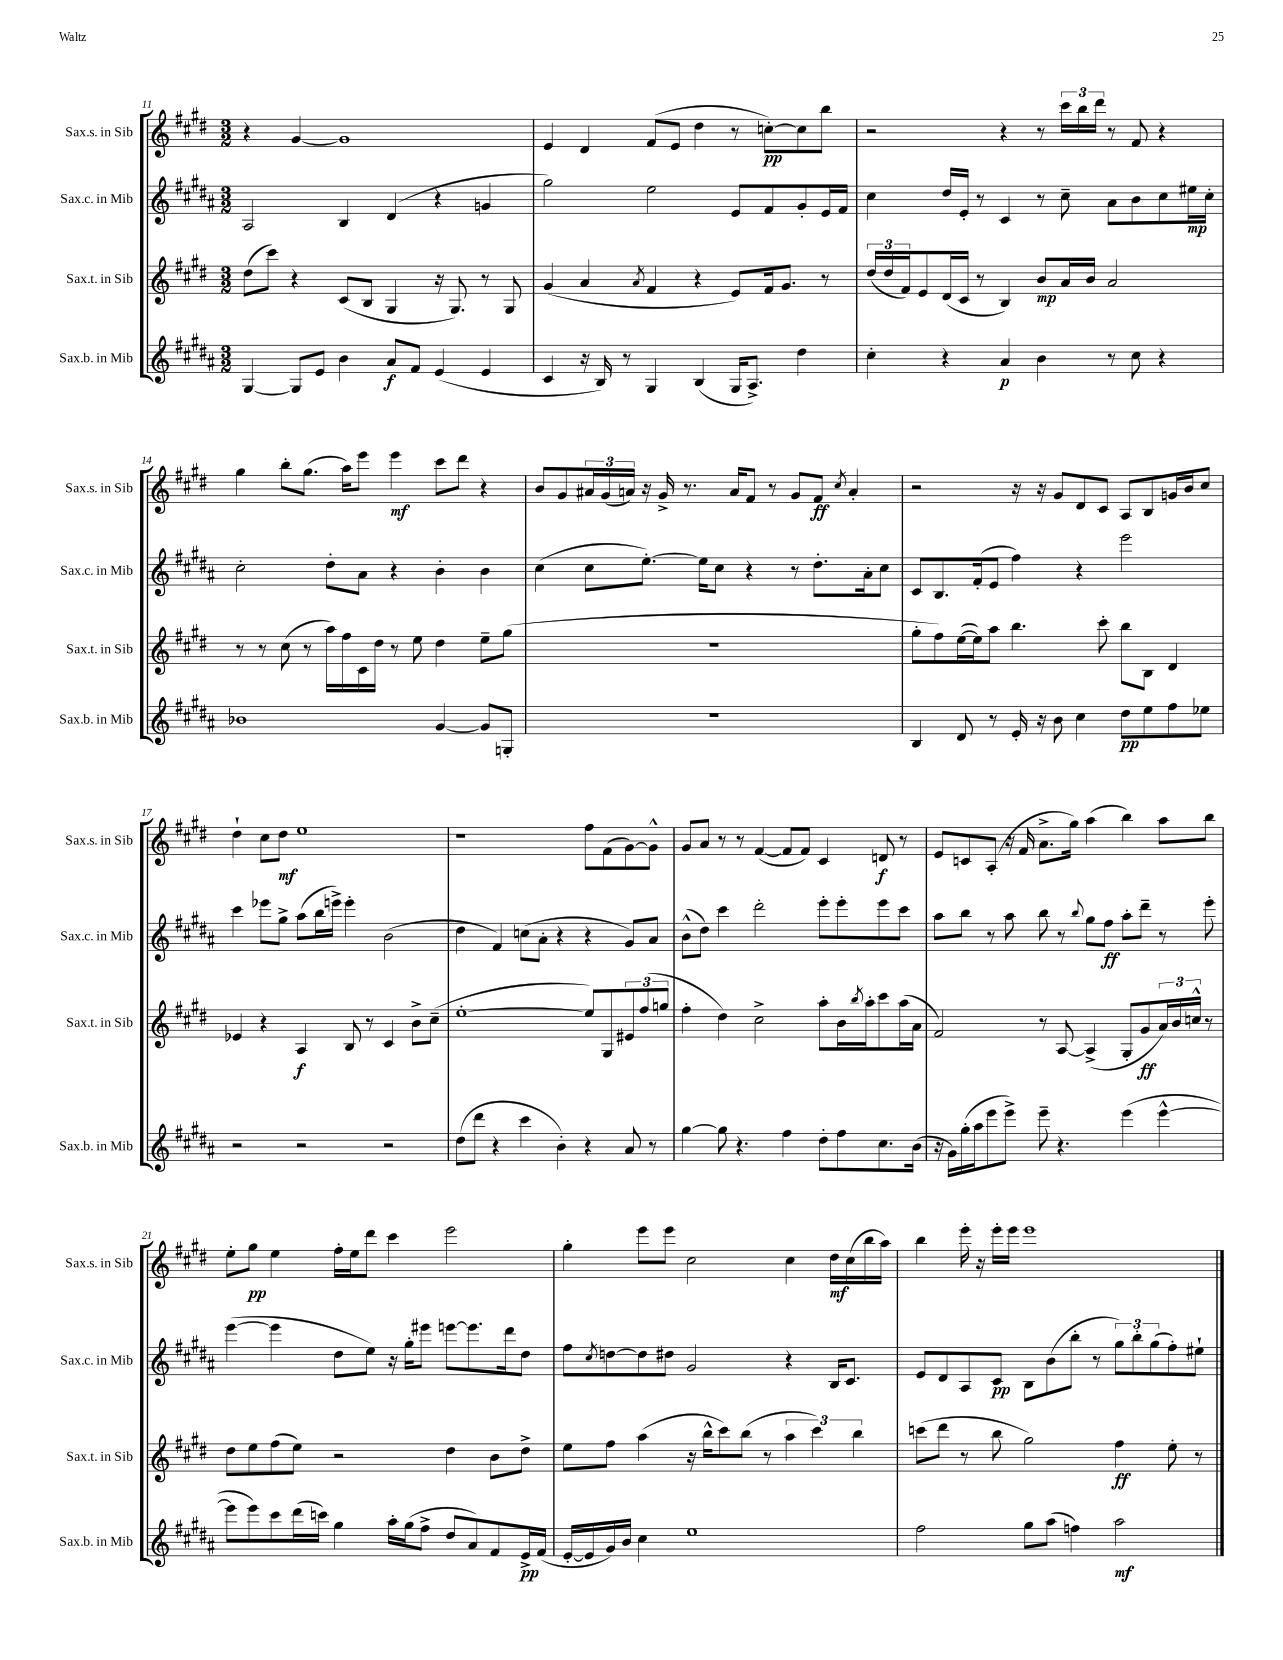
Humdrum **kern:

**kern	**kern	**kern	**kern
*staff4	*staff3	*staff2	*staff1
*clefG2	*clefG2	*clefG2	*clefG2
*k[f#c#g#d#a#]	*k[f#c#g#d#]	*k[f#c#g#d#a#]	*k[f#c#g#d#]
*M3/2	*M3/2	*M3/2	*M3/2
[4G#	(8dd#	2A#	4r
.	8ccc#)	.	.
8G#]	4r	.	[4g#
8e	.	.	.
4b	(8c#	4B	1g#]
.	8B	.	.
8a#	4G#	(4d#	.
8f#	.	.	.
(4e	16r	4r	.
.	8.G#)	.	.
4e	8r	4g	.
.	8G#	.	.
=	=	=	=
4c#	(4g#	2gg#)	4e
16r	4a	.	4d#
16B)	.	.	.
8r	.	.	.
.	8qa	.	.
4G#	4f#	2ee	(8f#
.	.	.	8e
(4B	4r	.	4dd#
16G#	8e)	8e	8r
8.A#^)	.	.	.
.	16f#	8f#	[8cc')
.	8.g#	.	.
4dd#	.	8g#'	8cc]
.	8r	16e	8bb
.	.	16f#	.
=	=	=	=
4cc#'	(24dd#	4cc#	2r
.	24dd#	.	.
.	24f#)	.	.
.	8e	.	.
4r	(16d#	16dd#	.
.	16c#	16e'	.
.	8r	8r	.
4a#	4B)	4c#	4r
4b	8b	8r	8r
.	16a	8cc#~	24ccc#
.	.	.	24bb
.	16b	.	.
.	.	.	24ddd#
8r	2a	8a#	8r
8cc#	.	8b	8f#
4r	.	8cc#	4r
.	.	16ee#	.
.	.	16cc#'	.
=	=	=	=
1b-	8r	2cc#'	4gg#
.	8r	.	.
.	(8cc#	.	8bb'
.	8r	.	(8.gg#
.	16aa)	8dd#'	.
.	16ff#	.	16aa)
.	16c#	8a#	8eee
.	16dd#	.	.
.	8r	4r	4eee
.	8ee	.	.
[4g#	4dd#	4b'	8ccc#
.	.	.	8ddd#
8g#]	8ee~	4b	4r
8G'	(8gg#	.	.
=	=	=	=
1.r	1.r	(4cc#	8b
.	.	.	8g#
.	.	8cc#	24a#
.	.	.	(24g#
.	.	.	24a)
.	.	[8.ee')	16r
.	.	.	16g#^
.	.	.	8.r
.	.	16ee]	.
.	.	8cc#	.
.	.	.	16a
.	.	4r	8f#
.	.	.	8r
.	.	8r	8g#
.	.	8.dd#'	8f#
.	.	.	8qcc#
.	.	.	4a'
.	.	16a#'	.
.	.	8cc#	.
=	=	=	=
4B	8gg#'	8c#	2r
.	8ff#)	8.B	.
8d#	([16ee	.	.
.	16ee])	(16f#'	.
8r	8aa	8e	.
16e'	4.bb	4ff#)	16r
16r	.	.	16r
8b	.	.	8g#
4cc#	.	4r	8d#
.	8ccc#'	.	8c#
8dd#	8bb	2eee	8A
8ee	8B	.	8B
8ff#	4d#	.	16g
.	.	.	16b
8ee-	.	.	8cc#
=	=	=	=
2r	4e-	4ccc#	4dd#`
.	4r	8eee-	8cc#
.	.	8gg#^	8dd#
2r	4A	(8aa#	1ee
.	.	16bb	.
.	.	16eee^)	.
.	8B	4eee'	.
.	8r	.	.
2r	4c#	(2b	.
.	8b^	.	.
.	(8cc#~	.	.
=	=	=	=
(8dd#	[1ee'	4dd#	1r
8ddd#	.	.	.
4r	.	4f#)	.
4ccc#	.	(8cc	.
.	.	8a#'	.
4b')	.	4r	.
4r	8ee])	4r	8ff#
.	8G#	.	(8f#
8a#	12e#	8g#)	[8g#)
.	(12ff#	.	.
8r	.	8a#	8g#^^]
.	12gg	.	.
=	=	=	=
[4gg#	4ff#'	(8b^^	8g#
.	.	8dd#)	8a
8gg#]	4dd#)	4ccc#	8r
4.r	.	.	8r
.	2cc#^	2ddd#'	([4f#
4ff#	.	.	8f#]
.	.	.	8f#)
8dd#'	8aa'	8eee'	4c#
8ff#	16b	8eee'	.
.	8qbb	.	.
.	16aa'	.	.
8.cc#	8ccc#	8eee	8d
.	(16aa	8ccc#	8r
(16b	16a	.	.
=	=	=	=
16r	2f#)	8aa#	8e
16g#)	.	.	.
(16gg#'	.	8bb	8c
16aa#	.	.	.
8eee	.	8r	(8A'
8eee^)	.	8aa#	16r
.	.	.	16f#
8eee~	8r	8bb	8.a^
4.r	[8A	8r	.
.	.	.	16gg#)
.	.	8qqbb	.
.	(4A^]	8gg#	(4aa
.	.	8ff#	.
(4eee	8G#'	8aa#'	4bb)
.	8g#	8ddd#~	.
[4eee^^	24a)	8r	8aa
.	24b	.	.
.	24cc^^	.	.
.	8r	8eee'	8bb
=	=	=	=
8eee]	8dd#	([4eee	8ee'
8eee)	8ee	.	8gg#
8ccc#	(8ff#	4eee]	4ee
(16ddd#	8ee)	.	.
16ccc)	.	.	.
4gg#	2r	8dd#	16ff#'
.	.	.	16ee
.	.	8ee)	8ddd#
16aa#'	.	16r	4ccc#
(16gg#	.	16gg#'	.
8ff#^	.	8eee#	.
8dd#	4dd#	[8eee	2eee
8a#)	.	8.eee]	.
8f#	8b	.	.
.	.	16ddd#	.
16e^	8dd#^	8dd#	.
(16f#	.	.	.
=	=	=	=
[16e'	8ee	8ff#	4gg#'
16e]	.	.	.
.	.	8qcc#	.
16g#)	8ff#	[8dd	.
16b	.	.	.
4cc#	(4aa	8dd]	8eee
.	.	8dd#	8eee
1ee	16r	2g#	2cc#
.	16bb^^	.	.
.	8ccc#)	.	.
.	(8bb	.	.
.	8r	.	.
.	6aa	4r	4cc#
.	6ccc#)	.	.
.	.	16B	16dd#
.	.	8.c#	(16cc#
.	6bb	.	.
.	.	.	16bb
.	.	.	16aa)
=	=	=	=
2ff#	(8ccc	8e	4bb
.	8ddd#	8d#	.
.	8r	8A#	16eee'
.	.	.	16r
.	8bb	8c#	16eee'
.	.	.	16eee
8gg#	2gg#)	8B	1eee
(8aa#	.	(8b	.
4ff)	.	8bb'	.
.	.	8r	.
2aa#	4ff#	12gg#)	.
.	.	12bb'	.
.	.	(12gg#	.
.	8ee'	8ff#')	.
.	8r	8ee#`	.
==	==	==	==
*-	*-	*-	*-
